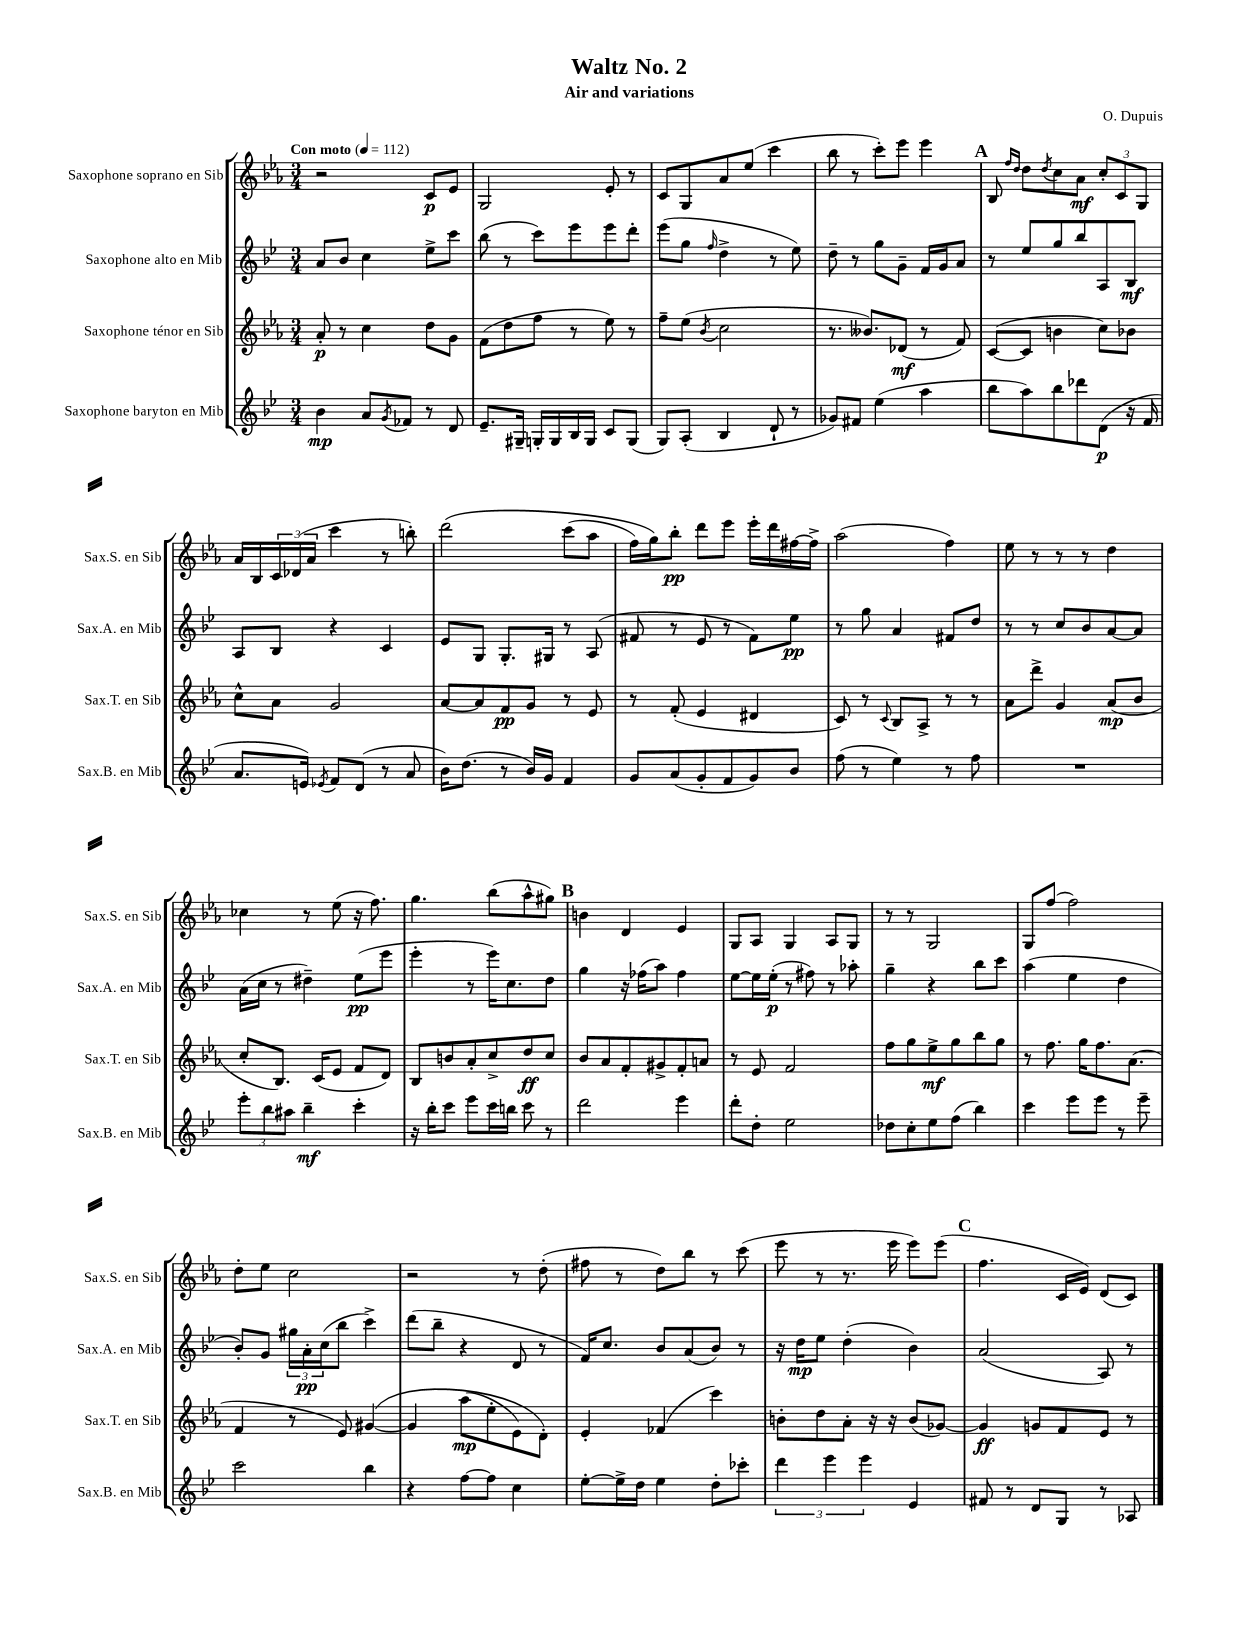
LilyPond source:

\header { title = "Waltz No. 2" composer = "O. Dupuis" subtitle = "Air and variations" }
<<
\new StaffGroup <<
\new Staff = "s0" \with { instrumentName = "Saxophone soprano en Sib" shortInstrumentName = "Sax.S. en Sib" } {
    \clef treble \key ees \major \numericTimeSignature \time 3/4 \tempo "Con moto" 4 = 112
    r2 c'8\p ees'8 |
    g2 ees'8-. r8 |
    c'8 g8 aes'8 ees''8( c'''4 |
    bes''8 r8 c'''8-.) ees'''8 ees'''4 |
    \mark \markup { \bold "A" } bes8 \grace { f''16 d''16 } d''8 \acciaccatura { d''8 } c''8 aes'8\mf \tuplet 3/2 { c''8-. c'8 g8 } |
    aes'16 bes16 \tuplet 3/2 { c'16 des'16( aes'16 } c'''4 r8 b''8-.) |
    d'''2\( c'''8( aes''8 |
    f''16) g''16\) bes''8-.\pp d'''8 ees'''8 ees'''16-. d'''16 fis''16~ fis''16-> |
    aes''2( f''4) |
    ees''8 r8 r8 r8 d''4 |
    ces''4 r8 ees''8( r16 f''8.) |
    g''4. bes''8( aes''8-^ gis''8) |
    \mark \markup { \bold "B" } b'4 d'4 ees'4 |
    g8 aes8 g4 aes8 g8 |
    r8 r8 g2 |
    g8 f''8( f''2) |
    d''8-. ees''8 c''2 |
    r2 r8 d''8-.( |
    fis''8 r8 d''8) bes''8 r8 c'''8( |
    ees'''8 r8 r8. ees'''16 ees'''8) ees'''8( |
    \mark \markup { \bold "C" } f''4. c'16 ees'16) d'8( c'8) \bar "|." |
}
\new Staff = "s1" \with { instrumentName = "Saxophone alto en Mib" shortInstrumentName = "Sax.A. en Mib" } {
    \clef treble \key bes \major \numericTimeSignature \time 3/4
    a'8 bes'8 c''4 ees''8-> c'''8 |
    bes''8( r8 c'''8) ees'''8 ees'''8 d'''8-. |
    ees'''8( g''8 \grace { f''16 } d''4-> r8 ees''8) |
    d''8-- r8 g''8 g'8-- f'16 g'16 a'8 |
    \mark \markup { \bold "A" } r8 ees''8 g''8 bes''8 a8 bes8\mf |
    a8 bes8 r4 c'4 |
    ees'8 g8 g8.-. gis16 r8 a8( |
    fis'8 r8 ees'8 r8 fis'8) ees''8\pp |
    r8 g''8 a'4 fis'8 d''8 |
    r8 r8 c''8 bes'8 a'8~ a'8 |
    a'16( c''16 r8 dis''4--) ees''8\pp( ees'''8 |
    ees'''4-. r8 ees'''16) c''8. d''8 |
    \mark \markup { \bold "B" } g''4 r16 fes''16( a''8) fes''4 |
    ees''8~ ees''16 ees''16-.\p( r8 fis''8) r8 aes''8-. |
    g''4-- r4 bes''8 c'''8 |
    a''4( ees''4 d''4 |
    bes'8-.) g'8 \tuplet 3/2 { gis''16 a'16-.\pp c''16( } bes''8 c'''4->) |
    d'''8( bes''8-- r4 d'8 r8 |
    f'16) c''8. bes'8 a'8( bes'8) r8 |
    r16 d''16\mp ees''8 d''4-.( bes'4) |
    \mark \markup { \bold "C" } a'2( a8) r8 \bar "|." |
}
\new Staff = "s2" \with { instrumentName = "Saxophone ténor en Sib" shortInstrumentName = "Sax.T. en Sib" } {
    \clef treble \key ees \major \numericTimeSignature \time 3/4
    aes'8-.\p r8 c''4 d''8 g'8 |
    f'8( d''8 f''8 r8 ees''8) r8 |
    f''8-- ees''8( \acciaccatura { bes'8 } c''2 |
    r8. beses'8.) des'8\mf( r8 f'8) |
    \mark \markup { \bold "A" } c'8~( c'8 b'4 c''8) bes'8 |
    c''8-^ aes'8 g'2 |
    aes'8~ aes'8 f'8\pp g'8 r8 ees'8 |
    r8 f'8-.( ees'4 dis'4 |
    c'8) r8 \appoggiatura { c'8 } bes8 aes8-> r8 r8 |
    aes'8 d'''8-> g'4 aes'8\mp( bes'8 |
    c''8-. bes8.) c'16( ees'8 f'8 d'8) |
    bes8 b'8 aes'8-. c''8-> d''8\ff c''8 |
    \mark \markup { \bold "B" } bes'8 aes'8 f'8-. gis'8-> f'8-. a'8 |
    r8 ees'8 f'2 |
    f''8 g''8 ees''8->\mf g''8 bes''8 g''8 |
    r8 f''8. g''16 f''8. aes'8.( |
    f'4 r8 ees'8) gis'4~\( |
    gis'4 aes''8\mp( ees''8-. ees'8) d'8-.\) |
    ees'4-. fes'4( c'''4) |
    b'8-. d''8 aes'8-. r16 r16 b'8( ges'8~) |
    \mark \markup { \bold "C" } ges'4\ff g'8 f'8 ees'8 r8 \bar "|." |
}
\new Staff = "s3" \with { instrumentName = "Saxophone baryton en Mib" shortInstrumentName = "Sax.B. en Mib" } {
    \clef treble \key bes \major \numericTimeSignature \time 3/4
    bes'4\mp a'8 \acciaccatura { g'8 } fes'8 r8 d'8 |
    ees'8.-- gis16-- g16-. g16 bes16 g16 c'8 g8( |
    g8) a8-.( bes4 d'8-! r8 |
    ges'8) fis'8 ees''4( a''4 |
    \mark \markup { \bold "A" } bes''8 a''8) bes''8 des'''8 d'8\p( r16 f'16 |
    a'8. e'16) \acciaccatura { ees'8 } f'8 d'8( r8 a'8 |
    bes'16) d''8.( r8 bes'16) g'16 f'4 |
    g'8 a'8( g'8-. f'8 g'8) bes'8 |
    f''8( r8 ees''4) r8 f''8 |
    R2. |
    \tuplet 3/2 { ees'''8-. bes''8 ais''8 } bes''4--\mf c'''4-. |
    r16 bes''16-. c'''8 ees'''8 c'''16 b''16 c'''8 r8 |
    \mark \markup { \bold "B" } d'''2 ees'''4 |
    d'''8-. d''8-. ees''2 |
    des''8 c''8-. ees''8 f''8( bes''4) |
    c'''4 ees'''8 ees'''8 r8 ees'''8-- |
    c'''2 bes''4 |
    r4 f''8~ f''8 c''4 |
    ees''8~-. ees''16-> d''16 ees''4 d''8-. ces'''8-. |
    \tuplet 3/2 { d'''4 ees'''4 ees'''4 } ees'4 |
    \mark \markup { \bold "C" } fis'8 r8 d'8 g8 r8 aes8 \bar "|." |
}
>>
>>
\layout { \context { \Score \remove "Bar_number_engraver" } }
